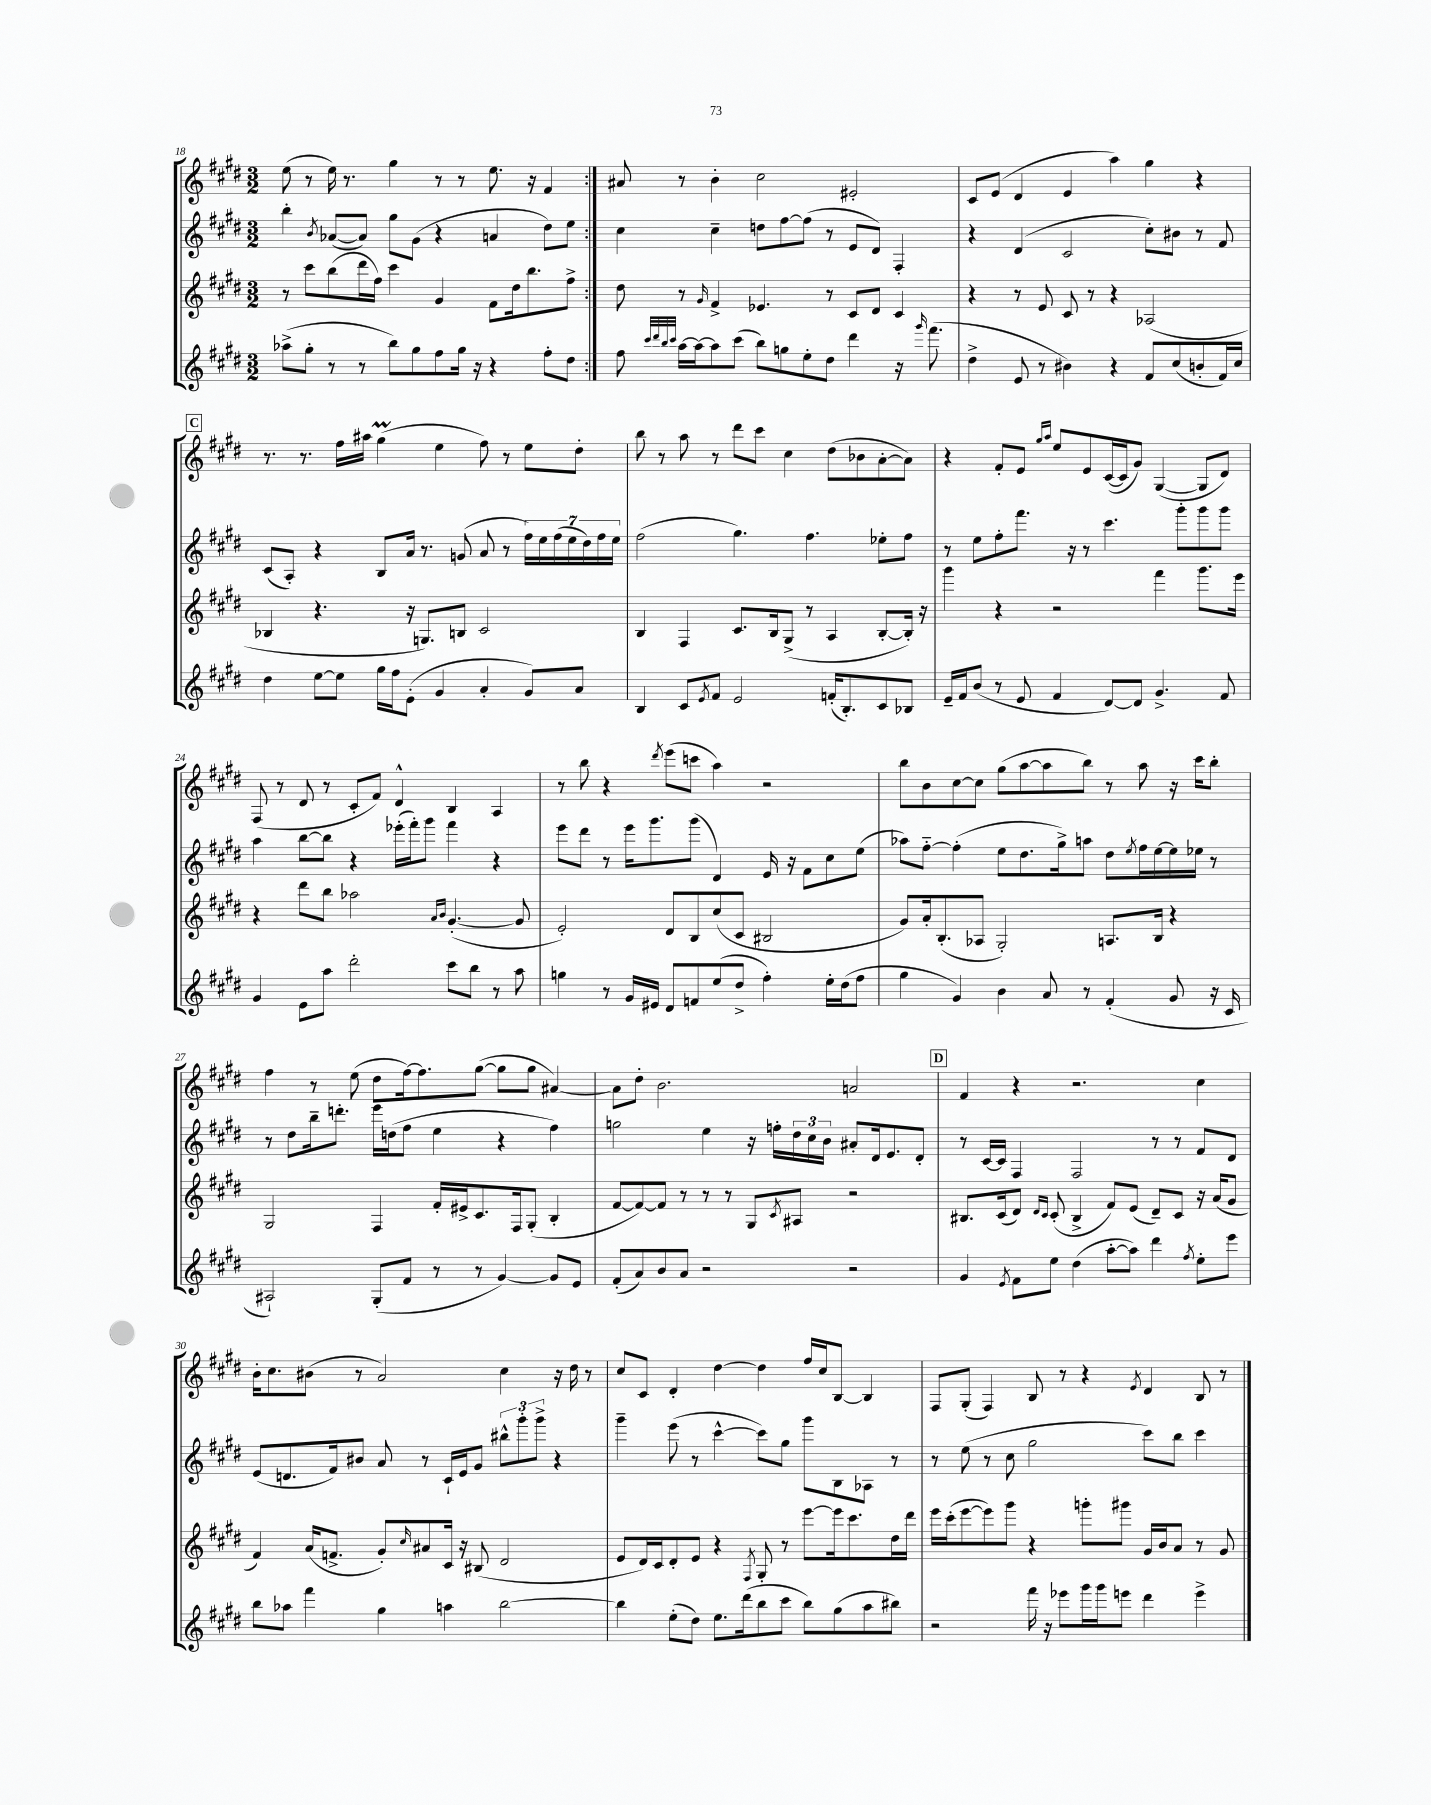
<<
\new StaffGroup <<
\new Staff = "s0" {
    \clef treble \key e \major \numericTimeSignature \time 3/2
    \repeat volta 2 { e''8( r8 e''16) r8. gis''4 r8 r8 e''8. r16 fis'4 | }
    ais'8 r8 b'4-. cis''2 eis'2-. |
    cis'8 e'8( dis'4 e'4 a''4) gis''4 r4 |
    \mark \markup { \box "C" } r8. r8. fis''16 ais''16 gis''4\prall( e''4 fis''8) r8 e''8 dis''8-. |
    b''8 r8 a''8 r8 dis'''8 cis'''8 cis''4 dis''8( bes'8 a'8~-. a'8) |
    r4 fis'8-. e'8 \grace { gis''16 a''16 } e''8 e'8 cis'16~( cis'16 gis'8) gis4~( gis8 dis'8) |
    fis8( r8 dis'8 r8 cis'8-. fis'8) dis'4-^ b4 a4 |
    r8 b''8 r4 \acciaccatura { dis'''8 } e'''8( c'''8 a''4) r2 |
    b''8 b'8 cis''8~ cis''8 gis''8( a''8~ a''8 b''8) r8 a''8 r16 cis'''16 b''8-. |
    fis''4 r8 e''8( dis''8 fis''16~) fis''8. gis''8~( gis''8 gis''8 ais'4~) |
    ais'8 dis''8-. b'2. a'2 |
    \mark \markup { \box "D" } fis'4 r4 r2. cis''4 |
    b'16-. cis''8. bis'8( r8 a'2) cis''4 r16 dis''16 r8 |
    cis''8 cis'8 dis'4-. dis''4~ dis''4 fis''16 cis''16 b8~ b4 |
    fis8 gis8-.( fis4) b8 r8 r4 \acciaccatura { e'8 } dis'4 b8 r8 \bar "|." |
}
\new Staff = "s1" {
    \clef treble \key e \major \numericTimeSignature \time 3/2
    \repeat volta 2 { b''4-. \acciaccatura { b'8 } aes'8~( aes'8) gis''8 gis'8( r4 a'4 dis''8) e''8 | }
    cis''4 cis''4-- d''8 fis''8~ fis''8( r8 e'8 dis'8) fis4-. |
    r4 dis'4( cis'2 cis''8-.) bis'8 r8 fis'8 |
    \mark \markup { \box "C" } cis'8( a8-.) r4 b8 a'16 r8. g'8( a'8 r8 \tuplet 7/4 { fis''16) e''16 fis''16( e''16 dis''16) fis''16 e''16 } |
    fis''2( gis''4.) fis''4. ees''8-. fis''8 |
    r8 e''8 fis''8-. fis'''8. r16 r8 cis'''4. gis'''8-. gis'''8 gis'''8 |
    a''4 b''8~ b''8 r4 ees'''16-.( fis'''16-.) gis'''8 fis'''4 r4 |
    e'''8 dis'''8 r8 e'''16 gis'''8. gis'''8( dis'4) e'16 r16 fis'8 cis''8 e''8( |
    aes''8) fis''8~-_ fis''4-.( e''8 dis''8. gis''16->) a''8 dis''8 \acciaccatura { e''8 } fis''16 e''16~ e''16 ees''16 r8 |
    r8 dis''8 b''16-- d'''8.-. e'''16 d''16( fis''8 e''4 r4 fis''4) |
    g''2 e''4 r16 f''16-. \tuplet 3/2 { dis''16 cis''16 b'16 } ais'8-. dis'16 e'8. dis'8-. |
    \mark \markup { \box "D" } r8 cis'16~ cis'16 fis4 fis2 r8 r8 fis'8 dis'8 |
    e'8( d'8. fis'16) bis'8 a'8 r8 cis'16-! e'16 gis'8 \tuplet 3/2 { bis''8-^ gis'''8-. gis'''8-> } r4 |
    gis'''4-- e'''8( r8 cis'''4~-^ cis'''8) gis''8 gis'''8 b8 aes8 r8 |
    r8 e''8( r8 cis''8 gis''2 cis'''8) b''8 cis'''4 \bar "|." |
}
\new Staff = "s2" {
    \clef treble \key e \major \numericTimeSignature \time 3/2
    \repeat volta 2 { r8 cis'''8 b''8( dis'''16 fis''16) cis'''4 gis'4 fis'8 dis''16 b''8. fis''8-> | }
    dis''8 r8 \grace { gis'16 } fis'4-> ees'4. r8 cis'8 dis'8 cis'4 |
    r4 r8 e'8 cis'8 r8 r4 aes2( |
    \mark \markup { \box "C" } bes4 r4. r16 g8.) b8 cis'2 |
    b4 fis4 cis'8. b16 gis8->( r8 a4 b8~-. b16-.) r16 |
    gis'''4 r4 r2 fis'''4 gis'''8. e'''16 |
    r4 dis'''8 b''8 aes''2 \grace { a'16 b'16 } gis'4.~-.( gis'8 |
    e'2-.) dis'8 b8 cis''8( cis'8 bis2 |
    gis'8) a'16-. b8.-.( aes8 gis2-.) a8. b16 r4 |
    gis2 fis4 fis'16-. eis'16-> cis'8. fis16 gis8-.( b4-. |
    fis'8~ fis'8~) fis'8 r8 r8 r8 gis8 \acciaccatura { cis'8 } ais8 r2 |
    \mark \markup { \box "D" } bis8. cis'16( dis'8) \grace { dis'16 cis'16 } cis'8-.( bis4-> fis'8) e'8( dis'8--) cis'8 r16 a'16( gis'8 |
    fis'4) a'16( f'8.-> gis'8-.) \grace { cis''16 } ais'8 cis'16 r16 bis8( dis'2 |
    e'8 dis'16) cis'16 dis'8-. e'8 r4 \acciaccatura { fis8 } gis8-. r8 e'''8~ e'''16 cis'''8. dis''16 dis'''16 |
    e'''16 cis'''16-.( e'''8~ e'''8) gis'''8 r4 g'''8-. gis'''8 gis'16 b'16 a'8 r8 gis'8 \bar "|." |
}
\new Staff = "s3" {
    \clef treble \key e \major \numericTimeSignature \time 3/2
    \repeat volta 2 { aes''8->( gis''8-. r8 r8 b''8) gis''8 fis''8 gis''16 r16 r4 fis''8-. dis''8 | }
    fis''8 \grace { cis'''32 dis'''32 b''32 cis'''32 } a''16~ a''16~ a''8 cis'''8( b''8) g''8 e''8-. dis''8 dis'''4 r16 \grace { gis'''16 } fis'''8.( |
    dis''4-> e'8 r8 bis'4) r4 fis'8 cis''8( b'8-. fis'16) cis''16 |
    \mark \markup { \box "C" } dis''4 e''8~ e''8 gis''16 fis''16 e'8-.( gis'4 a'4-. gis'8) a'8 |
    b4 cis'8 \acciaccatura { e'8 } fis'8 e'2 f'16-.( b8.-.) cis'8 bes8 |
    e'16-- fis'16 b'8( r8 e'8 fis'4 dis'8~) dis'8 gis'4.-> fis'8 |
    gis'4 e'8 a''8 dis'''2-. cis'''8 b''8 r8 a''8 |
    g''4 r8 gis'16 eis'16 dis'8 f'8 e''8( dis''8-> fis''4-.) e''16-. dis''16( fis''8 |
    gis''4 gis'4) b'4 a'8 r8 fis'4-.( gis'8 r16 cis'16 |
    ais2-!) gis8-.( fis'8 r8 r8 gis'4~) gis'8 e'8 |
    fis'8-.( a'8) b'8 a'8 r2 r2 |
    \mark \markup { \box "D" } gis'4 \acciaccatura { e'8 } fis'8 e''8 dis''4( a''8~-. a''8) dis'''4 \acciaccatura { fis''8 } e''8-. e'''8 |
    b''8 aes''8 fis'''4 gis''4 a''4 b''2~ |
    b''4 e''8-.( dis''8) e''8. dis'''16( b''8 cis'''8 b''8) gis''8( a''8 bis''8) |
    r2 fis'''16 r16 ees'''8 gis'''16 gis'''16 e'''8 dis'''4 e'''4-> \bar "|." |
}
>>
>>
\layout { \context { \Score currentBarNumber = #18 } }
